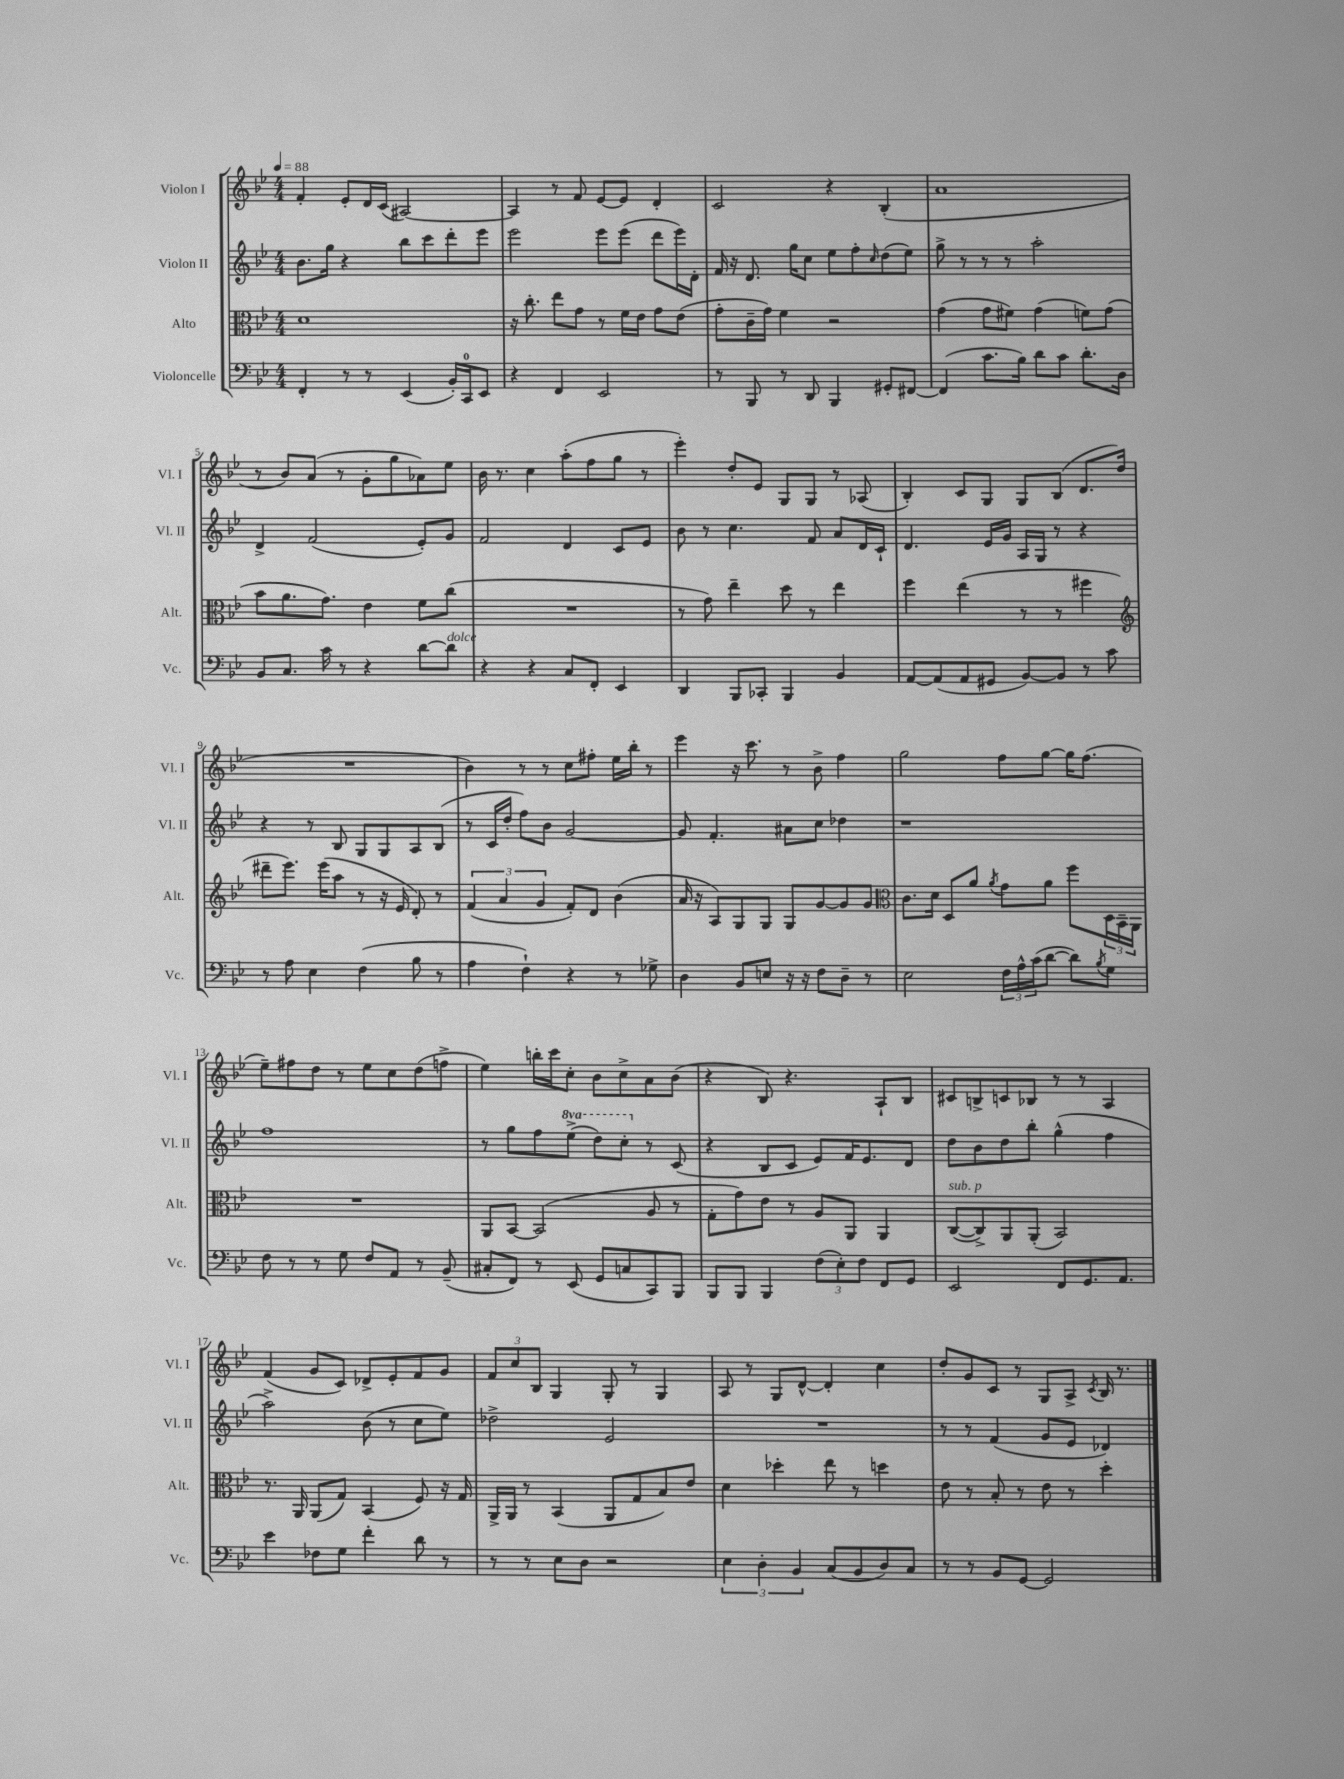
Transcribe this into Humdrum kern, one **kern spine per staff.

**kern	**kern	**kern	**kern
*part4	*part3	*part2	*part1
*staff4	*staff3	*staff2	*staff1
*I"Violoncelle	*I"Alto	*I"Violon II	*I"Violon I
*I'Vc.	*I'Alt.	*I'Vl. II	*I'Vl. I
*clefF4	*clefC3	*clefG2	*clefG2
*k[b-e-]	*k[b-e-]	*k[b-e-]	*k[b-e-]
*M4/4	*M4/4	*M4/4	*M4/4
*MM88	*MM88	*MM88	*MM88
=1	=1	=1	=1
4FF'/	1d	8.b-\L	4f'/
.	.	16gg\Jk	.
8r	.	4r	8e-'/L
8r	.	.	16d/L
.	.	.	(16c/JJ
(4EE-/	.	8bb-\L	[2A#X/)
.	.	8ccc\	.
16BB-'/LL)	.	8ddd'\	.
16CC/J	.	.	.
8EE-/J	.	8eee-\J	.
=2	=2	=2	=2
4r	16r	2eee-\	4A#/]
.	8.cc'\	.	.
4FF/	8ee-\L	.	8r
.	8g\J	.	8f/
2EE-/	8r	8eee-\L	[8e-/L
.	16f\LL	(8eee-\J	8e-/J]
.	16e-\JJ	.	.
.	8g\L	8ddd\L	4d'/
.	(8e-\J	16eee-\L)	.
.	.	16d'\JJ	.
=3	=3	=3	=3
8r	8g'\L	16f/	2c/
.	.	16r	.
8BBB-/	16c~\L	8.d/	.
.	16g\JJ)	.	.
8r	4f\	.	.
.	.	16gg\KL	.
8DD/	.	8cc\J	.
4BBB-/	2r	8ee-\L	4r
.	.	8ff'\	.
.	.	16qqcc/	.
8GG#X'/L	.	(8dd\	(4B-'/
[8FF#X/J	.	8ee-\J)	.
=4	=4	=4	=4
(4FF#/]	(4g\	8gg^\	1a
.	.	8r	.
8.c\L	8g\L	8r	.
.	8f#X\J)	8r	.
16B-\Jk)	.	.	.
8d\L	(4g\	2aa'\	.
8c\J	.	.	.
8.d'\L	8fn\L)	.	.
.	(8g\J	.	.
16D\Jk	.	.	.
!!LO:LB:g=z
=5	=5	=5	=5
8BB-/L	8b-\L	4d^/	8r
8.C/J	8.a\	.	8b-/L)
.	.	(2f/	(8a/J
16c\	8.g\J)	.	.
8r	.	.	8r
4r	4e-\	.	8g'\L
.	.	.	8gg\
[8d\L	8f\L	8e-'/L)	8a-X\)
!LO:TX:a:i:t=dolce	!	!	!
8d\J]	(8cc\J	8g/J	8ee-\J
=6	=6	=6	=6
4r	1r	2f/	16b-\
.	.	.	8.r
4r	.	.	4cc\
8C/L	.	4d/	(8aa'\L
8FF'/J	.	.	8ff\
4EE-/	.	8c/L	8gg\J
.	.	8e-/J	8r
=7	=7	=7	=7
4DD/	8r	8b-\	4eee-'\)
.	8g\)	8r	.
8BBB-/L	4ee-~\	4.cc\	8dd'/L
8CC-X'/J	.	.	8e-/J
4BBB-/	8dd\	.	8G/L
.	8r	8f/	8G/J
4BB-/	4ee-\	8a/L	8r
.	.	16d/L	(8A-X/
.	.	16c`/JJ	.
=8	=8	=8	=8
[8AA/L	4ff\	4.d/	4B-'/)
(8AA/]	.	.	.
8AA/	(4ee-\	.	8c/L
8GG#X/J	.	16e-/LL	8G/J
.	.	16g/JJ	.
[8BB-/L)	8r	16A/LL	8G/L
.	.	16G/JJ	.
8BB-/J]	8r	8r	(8B-/J
8r	4ff#X\	4r	8.d/L
8c\	.	.	.
.	.	.	16dd/Jk
!!LO:LB:g=z
=9	=9	=9	=9
*	*clefG2	*	*
8r	8ddd#X~\L	4r	1r
8A\	8.eee-\J)	.	.
4E-\	.	8r	.
.	(16eee-\KL	.	.
.	8aa\J	8B-/	.
(4F\	8r	8G/L	.
.	16r	8G/	.
.	16e-/	.	.
8B-\	8d'/)	8A/	.
8r	8r	(8B-/J	.
=10	=10	=10	=10
4A\	(6f/	8r	4b-\)
.	.	16c/LL	.
.	6a/	.	.
.	.	16dd'/JJ	.
4F`\)	.	8ff\L)	8r
.	6g/	.	.
.	.	8b-\J	8r
4r	8f'/L)	[2g/	8cc\L
.	8d/J	.	8ff#X'\J
8r	(4b-\	.	16ee-\LL
.	.	.	16bb-'\JJ
8G-X^\	.	.	8r
=11	=11	=11	=11
4D\	16a/	8g/]	4eee-\
.	16r	.	.
.	8A/L)	4.f'/	.
8BB-/L	8G/	.	16r
.	.	.	8.ccc\
8En/J	8G/J	.	.
16r	8G/L	8a#X\L	8r
16r	.	.	.
8F\L	[8g/	8cc\J	8b-^\
8D~\J	8g/]	4dd-X\	4ff\
8r	8g/J	.	.
=12	=12	=12	=12
*	*clefC3	*	*
2E-\	8.c\L	1r	2gg\
.	16d\Jk	.	.
.	8D/L	.	.
.	8a/J	.	.
.	8qa/	.	.
24F\LL	8g\L	.	8ff\L
24A^^\	.	.	.
(24c\J	.	.	.
[8d\J	8a\J	.	[8gg\J
8d\L])	8ff\L	.	16gg\KL]
.	.	.	(8.ff\J
8qB-/	.	.	.
8G\J	24D\L	.	.
.	24BB-~\	.	.
.	24AA\JJ	.	.
!!LO:LB:g=z
=13	=13	=13	=13
8F\	1r	1ff	8ee-~\L)
8r	.	.	8ff#X\
8r	.	.	8dd\J
8G\	.	.	8r
8F/L	.	.	8ee-\L
8AA/J	.	.	8cc\
8r	.	.	(8dd\
(8BB-~/	.	.	8ffn^\J
=14	=14	=14	=14
8C#X'/L	8AA/L	8r	4ee-\)
8FF/J)	[8BB-/J	8gg\L	.
8r	(2BB-/]	8ff\	16bbn'\LL
.	.	.	16ccc\J
*	*	*8va	*
(8EE-/	.	(8eee-^\J	8cc'\J
8GG/L	.	8ddd\L)	8b-\L
8Cn/	.	8ccc'\J	8cc^\
*	*	*X8va	*
8CC/)	8A/	8r	8a\
8BBB-/J	8r	(8c/	(8b-\J
=15	=15	=15	=15
8BBB-/L	8G'\L	4r	4r
8BBB-/J	8g\)	.	.
4BBB-/	8e-\J	8B-/L	8B-/)
.	8r	8c/J	4.r
(12F\L	8A/L	8e-/L)	.
12E-'\)	.	.	.
.	8AA/J	16f/K	.
12F\J	.	.	.
.	.	8.e-/	.
8FF/L	4AA/	.	8A`/L
8GG/J	.	8d/J	8B-/J
=16	=16	=16	=16
!	!LO:TX:a:i:t=sub. p	!	!
2EE-/	([8C/L	8dd\L	8c#X/L
.	8C^/])	8b-\	8Bn^/
.	8AA/	8dd\	8cn/
.	(8AA'/J	8bb-'\J	8B-X/J
8FF/L	2BB-/)	(4gg^^\	8r
8.GG/	.	.	8r
.	.	4ff\	4A/
8.AA/J	.	.	.
!!LO:LB:g=z
=17	=17	=17	=17
4e-\	8.r	2aa^\)	(4f/
.	16AA/	.	.
8F-X\L	(8AA/L	.	8g/L
8G\J	8G/J)	.	8c/J)
4f'\	(4BB-/	(8b-\	8d-X^/L
.	.	8r	8e-'/
8d\	8F/)	8cc\L	8f/
8r	16r	8ee-\J)	8g/J
.	16G/	.	.
=18	=18	=18	=18
8r	16AA^/LL	2dd-X^\	12f/L
.	16AA/JJ	.	.
.	.	.	12cc/
8r	8r	.	.
.	.	.	12B-/J
8E-\L	(4BB-/	.	4G/
8D\J	.	.	.
2r	8AA/L	2e-/	8G'/
.	8G/	.	8r
.	8B-/)	.	4G/
.	8e-/J	.	.
=19	=19	=19	=19
6E-\	4d\	1r	8A/
.	.	.	8r
6D'\	.	.	.
.	4dd-X'\	.	8G/L
6BB-/	.	.	.
.	.	.	[8d^^/J
(8C/L	8ee-\	.	4d'/]
8BB-/	8r	.	.
8D/)	4ddn\	.	4cc\
8C/J	.	.	.
=20	=20	=20	=20
8r	8e-\	8r	8dd'/L
8r	8r	8r	8g/
8BB-/L	8B-'/	(4f/	8c/J
[8GG/J	8r	.	8r
2GG/]	8e-\	8g/L	8G/L
.	8r	8e-/J	8A^/J
.	.	.	8qc/
.	4dd'\	4d-X/)	16B-/
.	.	.	8.r
==	==	==	==
*-	*-	*-	*-
